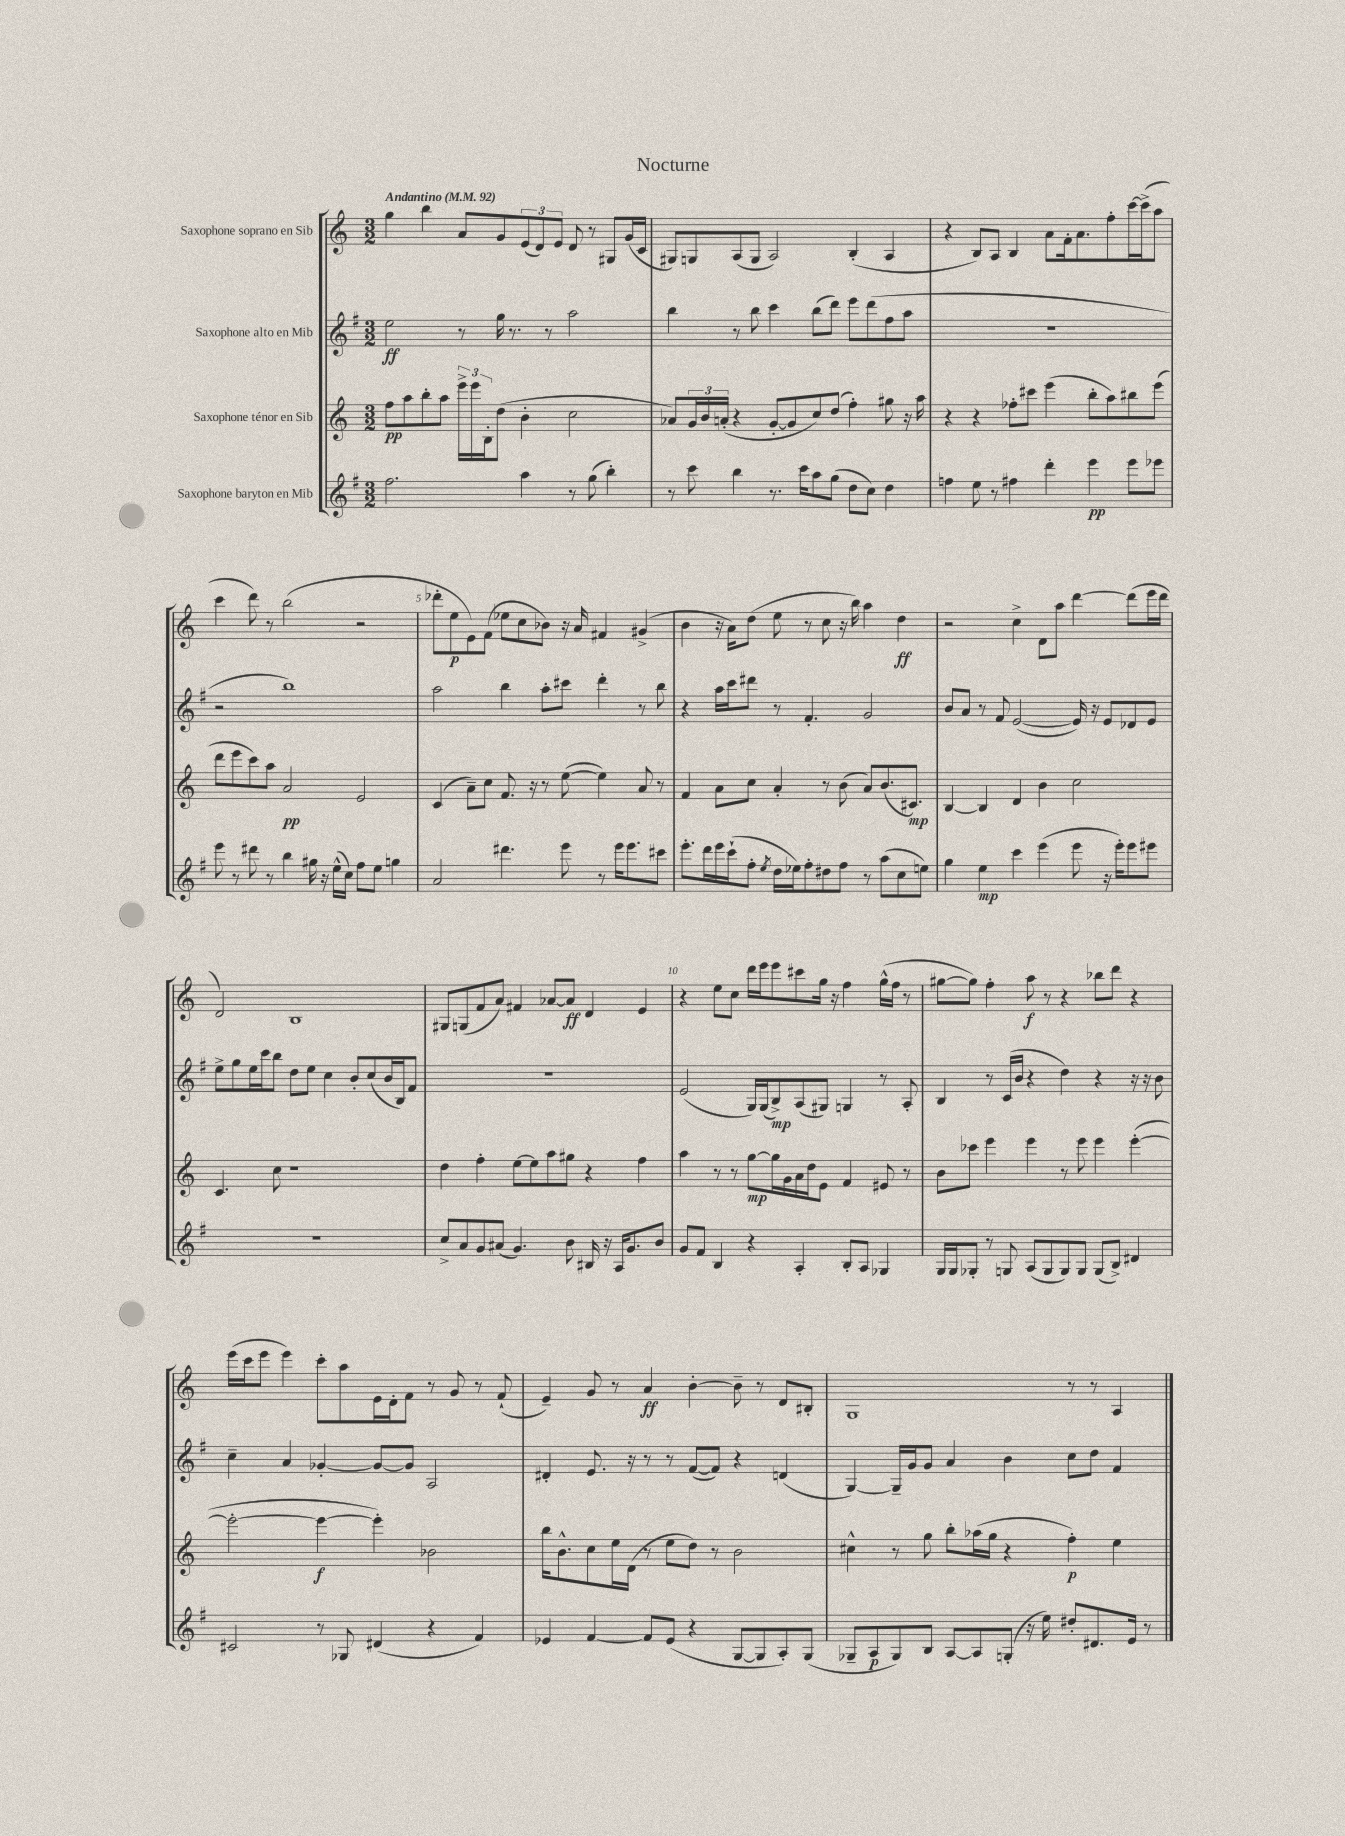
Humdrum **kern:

**kern	**kern	**kern	**kern
*staff4	*staff3	*staff2	*staff1
*clefG2	*clefG2	*clefG2	*clefG2
*k[f#]	*k[]	*k[f#]	*k[]
*M3/2	*M3/2	*M3/2	*M3/2
*MM92	*MM92	*MM92	*MM92
2.ff#	8ff	2ee	4gg
.	8aa	.	.
.	8bb'	.	4bb
.	8aa	.	.
.	24eee^	8r	8a
.	24eee	.	.
.	24B'	.	.
.	(8dd	16gg	8g
.	.	8.r	.
4aa	4b'	.	(12e
.	.	.	12d)
.	.	8r	.
.	.	.	12e
8r	2cc	2aa	8d
(8gg	.	.	8r
4bb')	.	.	8G#
.	.	.	(16g
.	.	.	16c
=	=	=	=
8r	8a-)	4bb	8G#)
8ccc	24g	.	8G
.	24b	.	.
.	(24a'	.	.
4bb	4r	8r	(8A
.	.	8bb	8G
8.r	[8g'	4ccc	2A)
.	8g]	.	.
16ccc	.	.	.
8aa	8cc)	(8bb	.
(8gg	(8dd	8ddd)	.
8dd	4ff')	8eee	(4B'
8cc)	.	(8ddd	.
4dd	8gg#	8ff#	4A
.	16r	8aa	.
.	16aa	.	.
=	=	=	=
4ff	4r	1.r	4r
8ee	4r	.	8B)
8r	.	.	8A
4ff#	8ff-'	.	4B
.	8ccc#	.	.
4ddd'	(4eee	.	8a
.	.	.	16f'
.	.	.	8.a
4eee	8bb'	.	.
.	8aa)	.	8ff'
8eee	8bb#	.	[16ccc
.	.	.	(16ccc^]
8eee-	(8eee	.	8aa
=	=	=	=
8eee	8ddd	2r	4ccc
8r	8eee	.	.
8ddd#	8ccc)	.	8ddd)
8r	8aa	.	8r
4bb	2a	1bb)	(2bb
16gg#	.	.	.
16r	.	.	.
(16ee^^	.	.	.
16cc)	.	.	.
8ff#	2e	.	2r
8ee	.	.	.
4gg	.	.	.
=	=	=	=
2a	(4c	2aa	8ddd-'
.	.	.	8ee
.	8a~)	.	8e)
.	8cc	.	(8f
4.ddd#	8.f	4bb	8ee-
.	.	.	8cc
.	16r	.	.
.	8r	8aa'	8b-)
8eee	([8ee	8ccc#	16r
.	.	.	16a
8r	4ee])	4ddd'	4f#
16eee	.	.	.
8.eee	.	.	.
.	8a	8r	(4g#^
8ccc#	8r	8bb	.
=	=	=	=
8.eee'	4f	4r	4b
16ddd	.	.	.
16eee	8a	16aa	16r
(16ccc`	.	16ccc	16a)
8ff#'	8cc	8ddd#	(8dd
8qee	.	.	.
16dd	4a'	8r	8ee
16ee-)	.	.	.
8ff#'	.	4.f#'	8r
8dd#	8r	.	8cc
8ff#	(8b	.	16r
.	.	.	16bb)
8r	8a)	2g	4aa
(8aa	(8.b	.	.
8cc	.	.	4dd
.	8.c#)	.	.
8ee)	.	.	.
=	=	=	=
4gg	[4B	8b	2r
.	.	8a	.
4ee	4B]	8r	.
.	.	8f#	.
4ccc	4d	([2e	4cc^
(4eee	4b	.	8d
.	.	.	8aa
8eee	2cc	16e])	[4ddd
.	.	16r	.
16r	.	8e	.
16eee')	.	.	.
8eee	.	8d-	(8ddd]
8eee#	.	8e	16eee
.	.	.	16ddd
=	=	=	=
1.r	4.c	8ee^	2d)
.	.	8gg	.
.	.	16ee	.
.	.	16ccc	.
.	8cc	8bb	.
.	1r	8dd	1B
.	.	8ee	.
.	.	4cc	.
.	.	8b'	.
.	.	(8cc	.
.	.	16b	.
.	.	16B)	.
.	.	8f#	.
=	=	=	=
8cc^	4dd	1.r	8G#
8a	.	.	(8G
8g	4ff'	.	8f
(8a#	.	.	8a)
4.g)	[8ee	.	4f#
.	8ee]	.	.
.	8aa	.	[8a-
8b	8gg#	.	8a-]
16B#	4r	.	4d
16r	.	.	.
16A	.	.	.
8.g	.	.	.
.	4ff	.	4e
8b	.	.	.
=	=	=	=
8g	4aa	(2e	4r
8f#	.	.	.
4B	8r	.	8ee
.	8r	.	8cc
4r	[8gg	16G)	16ddd
.	.	(16G	16eee
.	16gg]	8B^)	8eee
.	16g	.	.
4A'	16a	(8A	8ccc#
.	16dd	.	.
.	8e	8G#)	16gg
.	.	.	16r
8B'	4f	4G	4ff
8A	.	.	.
4G-	8e#	8r	(16gg^^
.	.	.	16ff
.	8r	8A'	8r
=	=	=	=
16G	8b	4B	[8gg#
16G	.	.	.
8G-'	8ccc-	.	8gg#])
8r	4eee	8r	4ff'
8G	.	(16c	.
.	.	16b	.
(8A	4eee	4r	8aa
8G	.	.	8r
8G)	8r	4dd)	4r
8G	8eee	.	.
(8G	4eee	4r	8bb-
8B^)	.	.	8ddd
4d#	([4eee'	16r	4r
.	.	16r	.
.	.	8b	.
=	=	=	=
2c#	2eee'_	4cc~	(16eee
.	.	.	16ccc
.	.	.	8eee
.	.	4a	4eee)
8r	4eee_	[4g-'	8ccc'
8G-	.	.	8aa
(4d#	4eee'])	8g-_	16e
.	.	.	16d'
.	.	8g-]	8f
4r	2b-	2A	8r
.	.	.	8g
4f#)	.	.	8r
.	.	.	(8f`
=	=	=	=
4e-	16bb	4d#'	4e~)
.	8.b^^	.	.
[4f#	8cc	8.e	8g
.	16ee	.	8r
.	(16d	16r	.
8f#]	8r	8r	4a
(8e-	8ee	8r	.
4r	8dd)	([8f#	[4b'
.	8r	8f#])	.
[8G	2b	4r	8b~]
8G]	.	.	8r
8A')	.	(4d	8d
(8G	.	.	8B#'
=	=	=	=
8G-~	4cc#^^	[4G)	1G
8A	.	.	.
8G-)	8r	16G~]	.
.	.	16g	.
8B	8gg	8g	.
[8A	8bb'	4a	.
8A]	(16aa-	.	.
.	16gg	.	.
(8G'	4r	4b	.
16r	.	.	.
16ee)	.	.	.
8dd#'	4ff')	8cc	8r
8.d#	.	8dd	8r
.	4ee	4f#	4A
16e	.	.	.
8r	.	.	.
==	==	==	==
*-	*-	*-	*-
